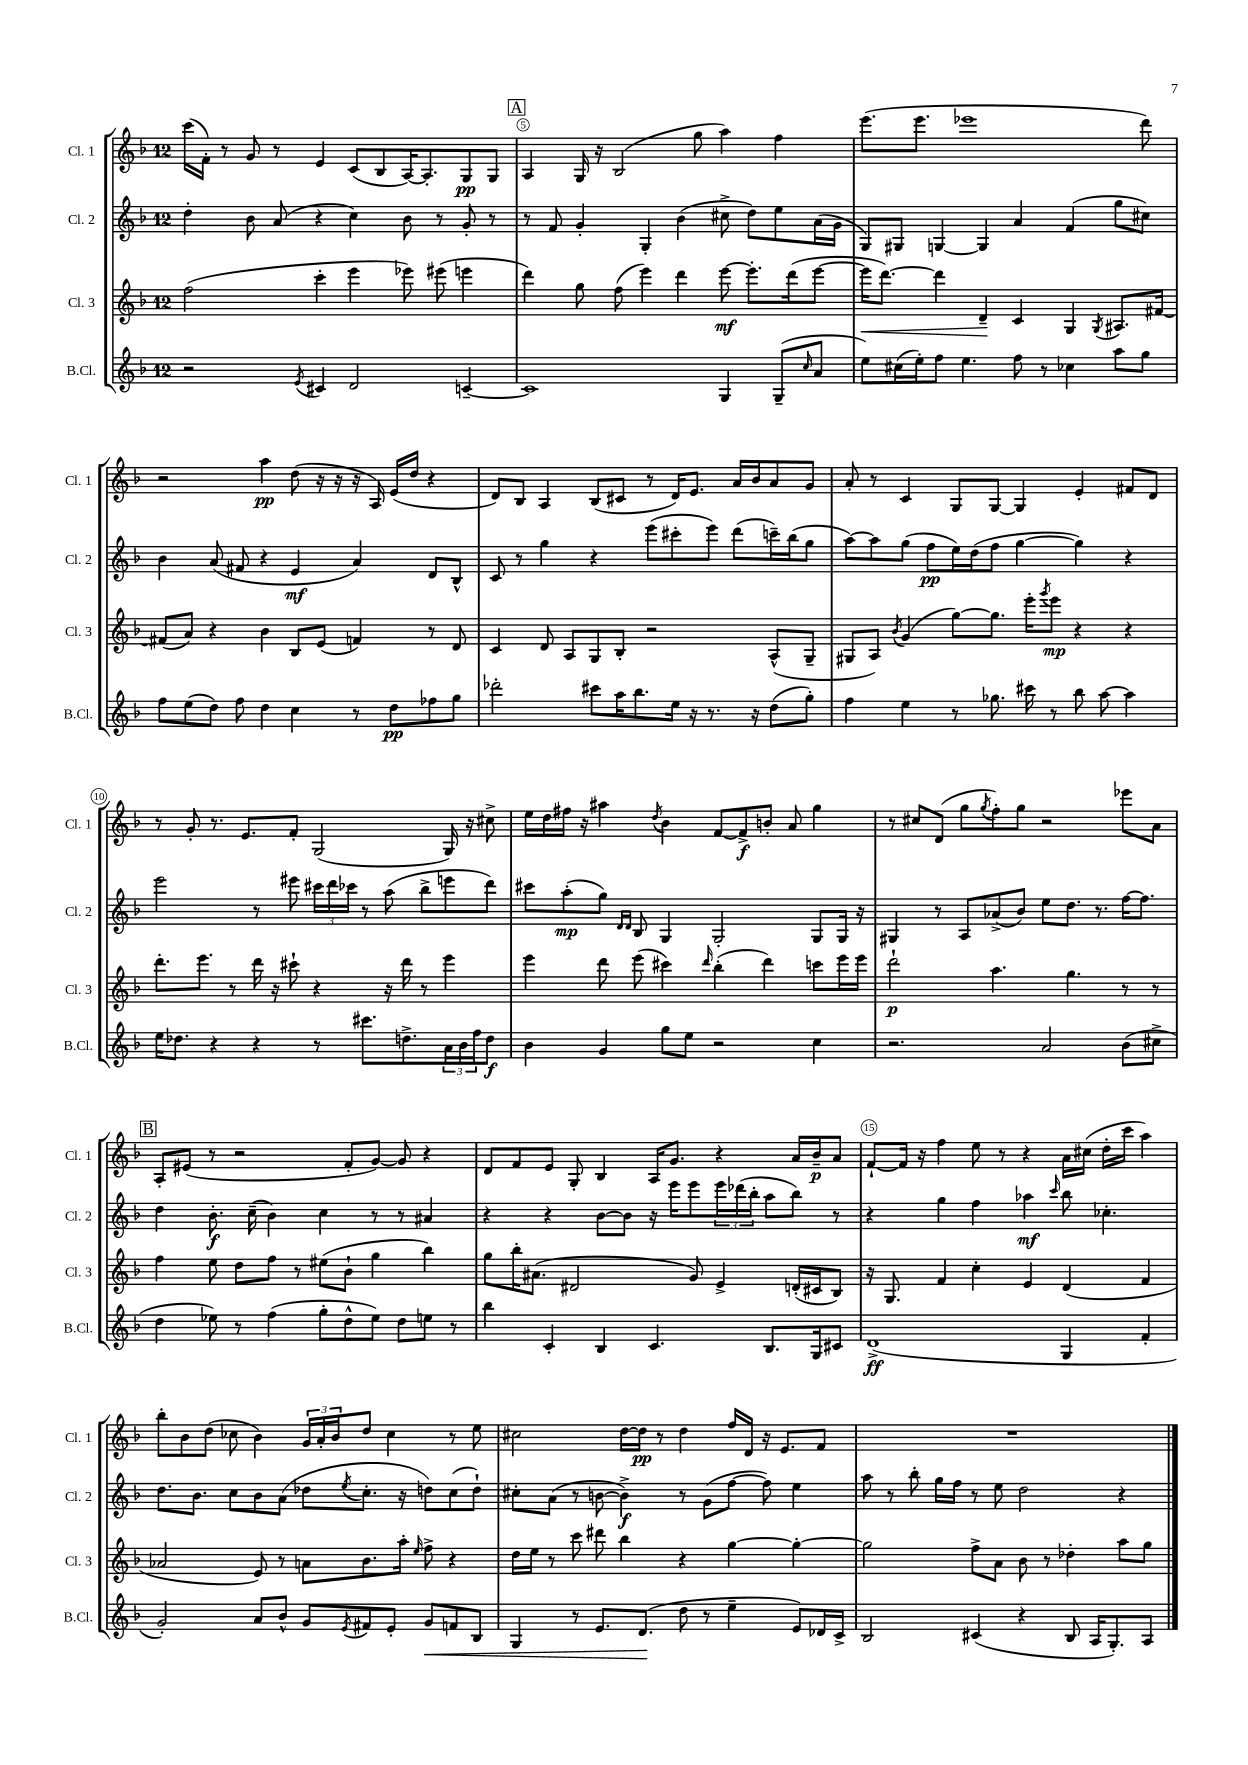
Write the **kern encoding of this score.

**kern	**kern	**kern	**kern
*staff4	*staff3	*staff2	*staff1
*clefG2	*clefG2	*clefG2	*clefG2
*k[b-]	*k[b-]	*k[b-]	*k[b-]
*M12/8	*M12/8	*M12/8	*M12/8
2r	(2ff	4dd'	(16ccc
.	.	.	16f')
.	.	.	8r
.	.	8b-	8g
.	.	(8a	8r
8qe	.	.	.
4c#	4ccc'	4r	4e
2d	4eee	4cc)	(8c
.	.	.	8B-
.	8eee-)	8b-	[16A)
.	.	.	8.A']
.	(8eee#	8r	.
[4c~	4eee	8g'	8G
.	.	8r	8G
=	=	=	=
1c]	4ddd)	8r	4A
.	.	8f	.
.	8gg	4g'	16G
.	.	.	16r
.	(8ff	.	(2B-
.	4eee)	4G'	.
.	4ddd	(4b-	.
.	.	.	8gg
4G	[8eee	8cc#^	4aa)
.	8.eee']	8dd)	.
(8G~	.	8ee	4ff
.	(16ddd	.	.
16qqcc	.	.	.
8a	[8eee	(16a	.
.	.	16g	.
=	=	=	=
8ee)	16eee]	8G)	(8.eee
.	[8.ddd)	.	.
(16cc#	.	8G#	.
16ee')	.	.	8.eee
8ff	4ddd]	[4G	.
4.ee	.	.	1eee-
.	4d~	4G]	.
8ff	4c	4a	.
8r	.	.	.
4cc-	4G	(4f	.
.	8qG	.	.
8aa	8.A#	8gg	.
8gg	.	8cc#)	8ddd)
.	[16f#	.	.
=	=	=	=
8ff	(8f#]	4b-	2r
(8ee	8a)	.	.
8dd)	4r	(8a	.
8ff	.	8f#	.
4dd	4b-	4r	4aa
4cc	8B-	4e	(8dd
.	(8e	.	16r
.	.	.	16r
8r	4f)	4a)	16r
.	.	.	16A)
8dd	.	.	(16e
.	.	.	16dd
8ff-	8r	8d	4r
8gg	8d	8B-^^	.
=	=	=	=
2ddd-'	4c	8c	8d)
.	.	8r	8B-
.	8d	4gg	4A
.	8A	.	.
8ccc#	8G	4r	(8B-
16aa	8B-'	.	8c#
8.bb-	.	.	.
.	2r	(8eee	8r
16ee	.	8ccc#'	16d)
16r	.	.	8.e
8.r	.	8eee)	.
.	.	(8ddd	16a
16r	.	.	16b-
(8dd	(8A^^	16ccc~)	8a
.	.	(16bb-	.
8gg')	8G~	8gg	8g
=	=	=	=
4ff	8G#	[8aa)	8a'
.	8A)	8aa]	8r
.	8qb-	.	.
4ee	(4g	(8gg	4c
.	.	8ff	.
8r	[8gg)	16ee)	8G
.	.	(16dd	.
8.gg-	8.gg]	8ff	[8G
.	.	[4gg	4G]
16ccc#	16eee'	.	.
.	8qggg	.	.
8r	8eee	.	.
8bb-	4r	4gg])	4e'
[8aa	.	.	.
4aa]	4r	4r	8f#
.	.	.	8d
=	=	=	=
16ee	8.ddd'	2eee	8r
8.dd-	.	.	.
.	.	.	8g'
.	8.eee	.	.
4r	.	.	8.r
.	8r	.	.
.	.	.	8.e
4r	16ddd	8r	.
.	16r	.	.
.	8ccc#`	8eee#	8f'
8r	4r	24ccc#	(2G
.	.	24ddd	.
.	.	24ccc-	.
8.ccc#	.	8r	.
.	16r	(8aa	.
8.dd^	16ddd	.	.
.	8r	8bb-^	.
24a	4eee	8eee	16G)
24b-	.	.	.
.	.	.	16r
24ff	.	.	.
8dd	.	8ddd)	8cc#^
=	=	=	=
4b-	4eee	8ccc#	16ee
.	.	.	16dd
.	.	(8aa'	16ff#
.	.	.	16r
4g	8ddd	8gg)	4aa#
.	.	16qqd	.
.	.	16qqd	.
.	(8eee	8B-	.
.	.	.	8qdd
8gg	4ccc#)	4G	4b-
8ee	.	.	.
.	16qqddd	.	.
2r	(4bb-'	2G'	[8f
.	.	.	8f^]
.	4ddd)	.	8b'
.	.	.	8a
4cc	8ccc	8G	4gg
.	16eee	16G	.
.	16eee	16r	.
=	=	=	=
2.r	2ddd`	4G#	8r
.	.	.	8cc#
.	.	8r	(8d
.	.	8A	8gg
.	.	.	8qgg
.	4.aa	(8a-^	8ff')
.	.	8b-)	8gg
2a	.	8ee	2r
.	4.gg	8.dd	.
.	.	8.r	.
(8b-	8r	[16ff	8eee-
.	.	8.ff]	.
8cc#^	8r	.	8a
=	=	=	=
4dd	4ff	4dd	8A'
.	.	.	(8e#
8ee-)	8ee	8.b-'	8r
8r	8dd	.	2r
.	.	(16cc~	.
(4ff	8ff	4b-)	.
.	8r	.	.
8gg'	(8ee#	4cc	.
8dd^^	8b-`	.	8f'
8ee-)	4gg	8r	[8g)
8dd	.	8r	8g]
8ee	4bb-)	4a#	4r
8r	.	.	.
=	=	=	=
4bb-	8gg	4r	8d
.	16bb-'	.	8f
.	(8.a#	.	.
4c'	.	4r	8e
.	2d#	.	8G'
4B-	.	[8b-	4B-
.	.	8b-]	.
4.c	.	16r	16A
.	.	16eee	8.g
.	8g)	8eee	.
.	4e^	24eee	4r
.	.	(24ddd-	.
.	.	24bb-'	.
8.B-	.	8aa	.
.	(16d'	8bb-)	16a
16G	16c#	.	16b-~
8c#	8B-)	8r	8a
=	=	=	=
(1d^	16r	4r	[8f`
.	8.G	.	.
.	.	.	16f]
.	.	.	16r
.	4f	4gg	4ff
.	4cc'	4ff	8ee
.	.	.	8r
.	4e	4aa-	4r
.	.	16qqccc	.
4G	(4d	8bb-	16a
.	.	.	(16cc#
.	.	4.cc-'	16dd'
.	.	.	16ccc
4f'	4f	.	4aa)
=	=	=	=
2g')	2a-	8.dd	8bb-'
.	.	.	8b-
.	.	8.b-	.
.	.	.	(8dd
.	.	8cc	8cc-
8a	8e)	8b-	4b-)
8b-^^	8r	(8a	.
8g	8a	8dd-	24g
.	.	.	24a'
.	.	.	24b-
8qe	.	8qee	.
8f#	8.b-	8.cc'	8dd
8e'	.	.	4cc-
.	16aa'	16r	.
.	16qqee	.	.
8g	8ff^	8dd)	.
8f	4r	(8cc	8r
8B-	.	8dd`)	8ee
=	=	=	=
4G	16dd	8cc#'	2cc#
.	16ee	.	.
.	8r	(8a	.
8r	8ccc	8r	.
8.e	8ddd#	[8b	.
.	4bb-	4b^])	[16dd
(8.d	.	.	16dd]
.	.	.	8r
8dd	4r	8r	4dd
8r	.	(8g	.
4ee~	[4gg	[8ff	16ff
.	.	.	16d
.	.	8ff])	16r
.	.	.	8.e
8e)	4gg'_	4ee	.
16d-	.	.	8f
16c^	.	.	.
=	=	=	=
2B-	2gg]	8aa	1.r
.	.	8r	.
.	.	8bb-'	.
.	.	16gg	.
.	.	16ff	.
(4c#	8ff^	8r	.
.	8a	8ee	.
4r	8b-	2dd	.
.	8r	.	.
8B-	4dd-'	.	.
16A	.	.	.
8.G')	.	.	.
.	8aa	4r	.
8A	8gg	.	.
==	==	==	==
*-	*-	*-	*-
